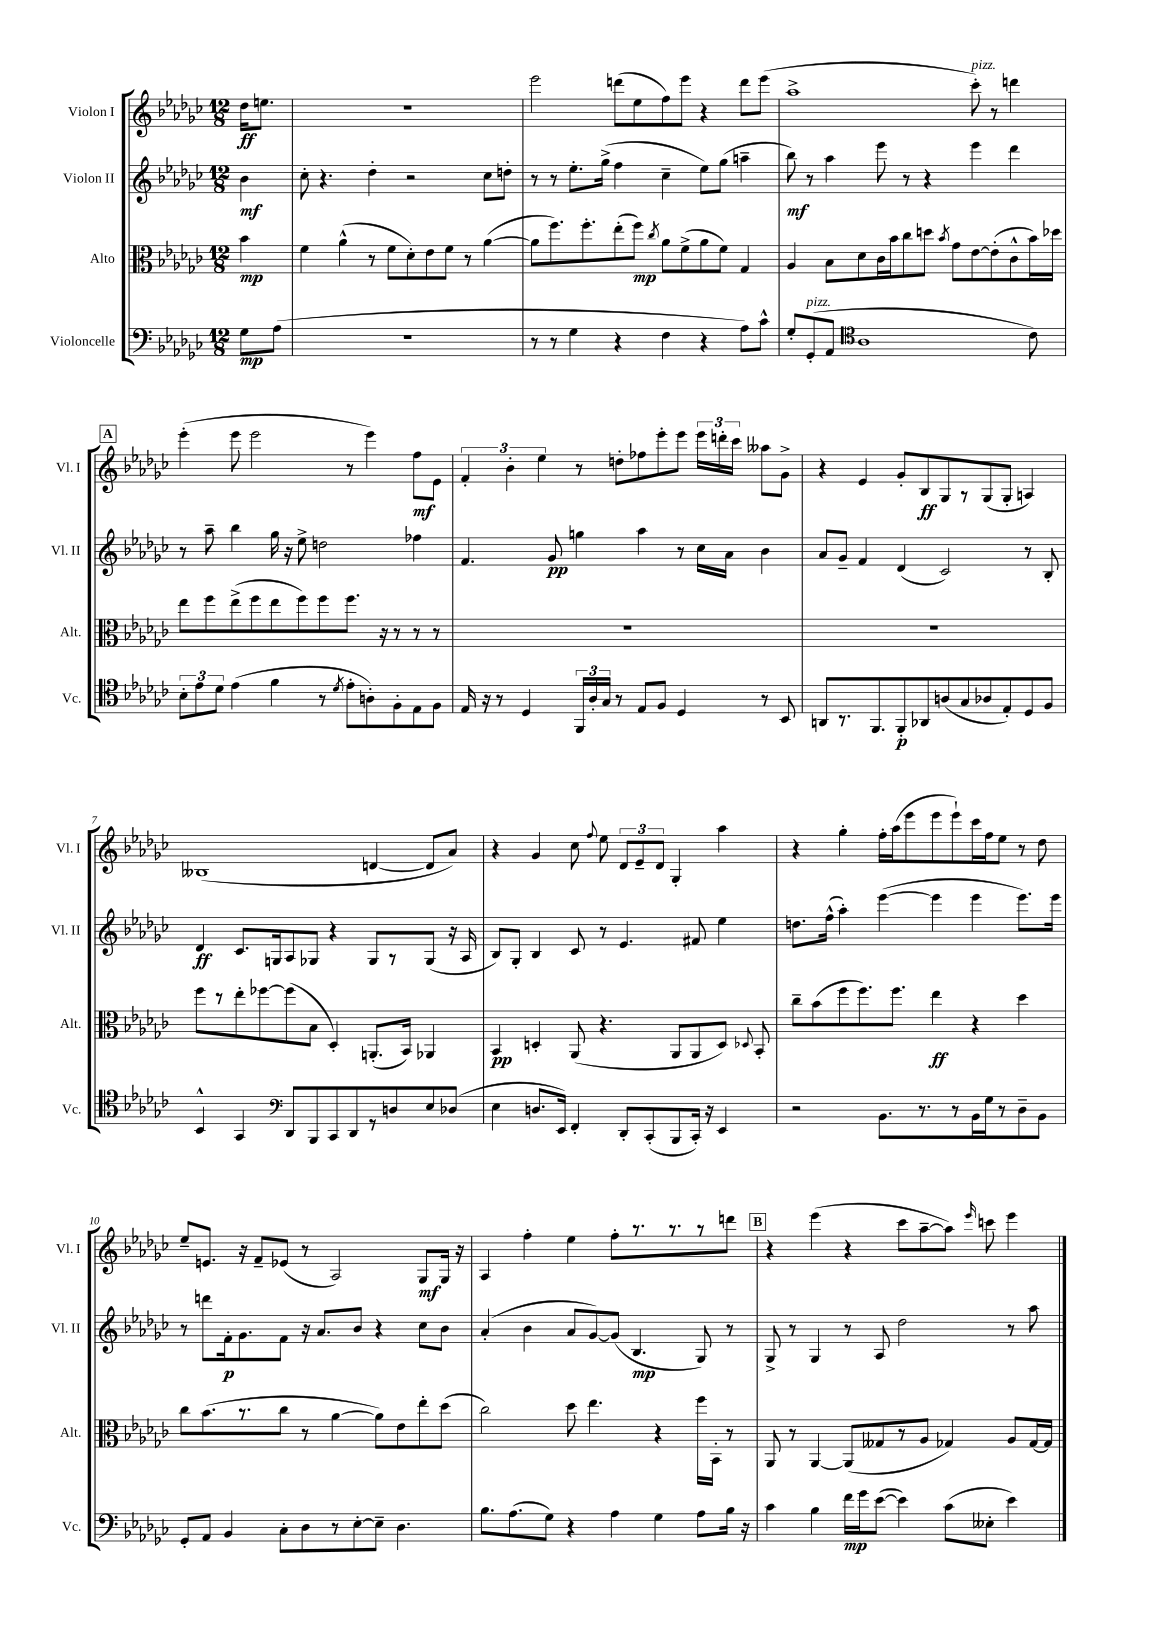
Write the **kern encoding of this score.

**kern	**dynam	**kern	**dynam	**kern	**dynam	**kern	**dynam
*part4	*part4	*part3	*part3	*part2	*part2	*part1	*part1
*staff4	*staff4	*staff3	*staff3	*staff2	*staff2	*staff1	*staff1
*I"Violoncelle	*	*I"Alto	*	*I"Violon II	*	*I"Violon I	*
*I'Vc.	*	*I'Alt.	*	*I'Vl. II	*	*I'Vl. I	*
*clefF4	*	*clefC3	*	*clefG2	*	*clefG2	*
*k[b-e-a-d-g-c-]	*	*k[b-e-a-d-g-c-]	*	*k[b-e-a-d-g-c-]	*	*k[b-e-a-d-g-c-]	*
*M12/8	*	*M12/8	*	*M12/8	*	*M12/8	*
=	=	=	=	=	=	=	=
8G-\L	mp	4b-\	mp	4b-\	mf	16dd-\KL	ff
.	.	.	.	.	.	8.een\J	.
(8A-\J	.	.	.	.	.	.	.
=1	=1	=1	=1	=1	=1	=1	=1
1.r	.	4f\	.	8cc-'\	.	1.r	.
.	.	.	.	4.r	.	.	.
.	.	(4a-^^\	.	.	.	.	.
.	.	8r	.	4dd-'\	.	.	.
.	.	8f\L	.	.	.	.	.
.	.	8d-'\)	.	2r	.	.	.
.	.	8e-\	.	.	.	.	.
.	.	8f\J	.	.	.	.	.
.	.	8r	.	.	.	.	.
.	.	([4a-\	.	8cc-\L	.	.	.
.	.	.	.	8ddn'\J	.	.	.
=2	=2	=2	=2	=2	=2	=2	=2
8r	.	8a-\L]	.	8r	.	2eee-\	.
8r	.	8.ff\)	.	8r	.	.	.
4G-\	.	.	.	8.ee-'\L	.	.	.
.	.	8.ff'\	.	.	.	.	.
.	.	.	.	(16gg-^\Jk	.	.	.
4r	.	(8ee-'\	.	4ff\	.	(8dddn\L	.
.	.	8ff\J)	mp	.	.	8ee-\	.
.	.	8qcc-/	.	.	.	.	.
4F\	.	8a-\L	.	4cc-~\	.	8ff\)	.
.	.	(8f^\	.	.	.	8eee-\J	.
4r	.	8a-\	.	8ee-\L)	.	4r	.
.	.	8f\J)	.	(8gg-\J	.	.	.
8A-\L)	.	4G-/	.	4aan~\	.	8ddd\L	.
8c-^^\J	.	.	.	.	.	(8eee-\J	.
=3	=3	=3	=3	=3	=3	=3	=3
8G-'/L	.	4A-/	.	8bb-\)	mf	1aa-^	.
!LO:TX:a:i:t=pizz.	!	!	!	!	!	!	!
(8GG-'/	.	.	.	8r	.	.	.
8AA-/J	.	8B-\L	.	4aa-\	.	.	.
*clefC4	*	*	*	*	*	*	*
1A-	.	8d-\	.	.	.	.	.
.	.	16c-\L	.	8eee-\	.	.	.
.	.	16b-\J	.	.	.	.	.
.	.	8cc-\	.	8r	.	.	.
.	.	8ddn\J	.	4r	.	.	.
.	.	8qb-/	.	.	.	.	.
.	.	8g-\L	.	.	.	.	.
!	!	!	!	!	!	!LO:TX:a:i:t=pizz.	!
.	.	[8e-\	.	4eee-\	.	8ccc-'\)	.
.	.	(8e-'\]	.	.	.	8r	.
.	.	8c-^^\	.	4ddd-\	.	4dddn\	.
8c-\)	.	16b-\L)	.	.	.	.	.
.	.	16dd-X\JJ	.	.	.	.	.
!!LO:LB:g=z
!!LO:REH:place=s1:t=A
=4	=4	=4	=4	=4	=4	=4	=4
12B-'\L	.	8ee-\L	.	8r	.	(4eee-'\	.
12e-\	.	.	.	.	.	.	.
.	.	8ff\	.	8aa-~\	.	.	.
12d-\J	.	.	.	.	.	.	.
(4e-\	.	(8ee-^\	.	4bb-\	.	8eee-\	.
.	.	8ff\	.	.	.	2eee-\	.
4f\	.	8ee-\	.	16gg-\	.	.	.
.	.	.	.	16r	.	.	.
.	.	8ff\)	.	8ee-^\	.	.	.
8r	.	8ff\	.	2ddn\	.	.	.
8qd-/	.	.	.	.	.	.	.
8e-'\L	.	8.ff\J	.	.	.	8r	.
8An'\)	.	.	.	.	.	4eee-\)	.
.	.	16r	.	.	.	.	.
8F'\	.	8r	.	.	.	.	.
8E-\	.	8r	.	4ff-X\	.	8ff\L	mf
8F\J	.	8r	.	.	.	8e-\J	.
=5	=5	=5	=5	=5	=5	=5	=5
16E-/	.	1.r	.	4.f/	.	6f'/	.
16r	.	.	.	.	.	.	.
8r	.	.	.	.	.	.	.
.	.	.	.	.	.	6b-'\	.
4D-/	.	.	.	.	.	.	.
.	.	.	.	.	.	6ee-\	.
.	.	.	.	8g-/	pp	.	.
24FF/LL	.	.	.	4ggn\	.	8r	.
24A-'/	.	.	.	.	.	.	.
24G-/JJ	.	.	.	.	.	.	.
8r	.	.	.	.	.	8ddn'\L	.
8E-/L	.	.	.	4aa-\	.	8ff-X\	.
8F/J	.	.	.	.	.	8eee-'\	.
4D-/	.	.	.	8r	.	8eee-\J	.
.	.	.	.	16cc-\LL	.	24eee-\LL	.
.	.	.	.	.	.	24dddn'\	.
.	.	.	.	16a-\JJ	.	.	.
.	.	.	.	.	.	24ccc-\JJ	.
8r	.	.	.	4b-\	.	8aa--X\L	.
8BB-/	.	.	.	.	.	8g-^\J	.
=6	=6	=6	=6	=6	=6	=6	=6
8AAn/L	.	1.r	.	8a-/L	.	4r	.
8.r	.	.	.	8g-~/J	.	.	.
.	.	.	.	4f/	.	4e-/	.
8.FF/	.	.	.	.	.	.	.
8FF'/	p	.	.	(4d-/	.	8g-'/L	.
8AA-X/	.	.	.	.	.	8B-/	ff
(8An/	.	.	.	2c-/)	.	8G-/	.
8G-/	.	.	.	.	.	8r	.
8A-X/	.	.	.	.	.	(8G-/	.
8E-'/)	.	.	.	.	.	8G-'/J	.
8D-/	.	.	.	8r	.	4An/)	.
8F/J	.	.	.	8B-'/	.	.	.
!!LO:LB:g=z
=7	=7	=7	=7	=7	=7	=7	=7
4BB-^^/	.	8ff\L	.	4d-/	ff	(1B--X	.
.	.	8r	.	.	.	.	.
4GG-/	.	8ee-'\	.	8.c-/L	.	.	.
.	.	[8ff-X\	.	.	.	.	.
.	.	.	.	16Gn/k	.	.	.
*clefF4	*	*	*	*	*	*	*
8DD-/L	.	(8ff-\]	.	8A-/	.	.	.
8BBB-/	.	8B-\J	.	8G-X/J	.	.	.
8CC-/	.	4D-'/)	.	4r	.	.	.
8DD-/	.	.	.	.	.	.	.
8r	.	(8.AAn'/L	.	8G-/L	.	[4dn/	.
8Dn/	.	.	.	8r	.	.	.
.	.	16BB-/Jk)	.	.	.	.	.
8E-/	.	4AA-X/	.	(8G-/J	.	8d/L]	.
(8D-X/J	.	.	.	16r	.	8a-/J)	.
.	.	.	.	16A-/	.	.	.
=8	=8	=8	=8	=8	=8	=8	=8
4E-\	.	4BB-/	pp	8B-/L)	.	4r	.
.	.	.	.	8G-'/J	.	.	.
8.Dn/L	.	4Dn'/	.	4B-/	.	4g-/	.
16EE-/Jk)	.	.	.	.	.	.	.
4FF'/	.	(8AA-/	.	8c-/	.	8cc-\	.
.	.	.	.	.	.	8qqff/	.
.	.	4.r	.	8r	.	8ee-\	.
8DD-'/L	.	.	.	4.e-/	.	12d-/L	.
.	.	.	.	.	.	12e-~/	.
(8CC-'/	.	.	.	.	.	.	.
.	.	.	.	.	.	12d-/J	.
8BBB-/	.	8AA-/L	.	.	.	4G-'/	.
16CC-'/Jk)	.	8AA-/	.	8f#X/	.	.	.
16r	.	.	.	.	.	.	.
4EE-/	.	8D/J)	.	4ee-\	.	4aa-\	.
.	.	8qqD-X/	.	.	.	.	.
.	.	8BB-'/	.	.	.	.	.
=9	=9	=9	=9	=9	=9	=9	=9
2r	.	8cc-~\L	.	8.ddn\L	.	4r	.
.	.	(8b-\	.	.	.	.	.
.	.	.	.	(16ff^^\Jk	.	.	.
.	.	8ff\	.	4aa-'\)	.	4gg-'\	.
.	.	8.ff\)	.	.	.	.	.
8.BB-\L	.	.	.	([4eee-\	.	16ff'\LL	.
.	.	8.ff\J	.	.	.	(16aa-\J	.
.	.	.	.	.	.	8eee-\	.
8.r	.	.	.	.	.	.	.
.	.	4ee-\	ff	4eee-\]	.	8eee-\	.
8r	.	.	.	.	.	8eee-`\)	.
16BB-\L	.	4r	.	4eee-\	.	16ccc-\L	.
16G-\J	.	.	.	.	.	16ff\J	.
8r	.	.	.	.	.	8ee-\J	.
8D-~\	.	4dd-\	.	8.eee-\L)	.	8r	.
8BB-\J	.	.	.	.	.	8dd-\	.
.	.	.	.	16eee-\Jk	.	.	.
!!LO:LB:g=z
=10	=10	=10	=10	=10	=10	=10	=10
8GG-'/L	.	8cc-\L	.	8r	.	8ee-~/L	.
8AA-/J	.	(8.b-\	.	8dddn\L	.	8.en/J	.
4BB-/	.	.	.	16f'\k	p	.	.
.	.	8.r	.	8.g-\	.	16r	.
.	.	.	.	.	.	8f~/L	.
8C-'\L	.	8cc-\J	.	8f\J	.	(8e-X/J	.
8D-\	.	8r	.	16r	.	8r	.
.	.	.	.	8.a-/L	.	.	.
8r	.	[4a-\	.	.	.	2A-/)	.
[8E-'\	.	.	.	8b-/J	.	.	.
8E-~\J]	.	8a-\L])	.	4r	.	.	.
4.D-\	.	8e-\	.	.	.	.	.
.	.	8ee-'\	.	8cc-\L	.	8G-/L	mf
.	.	(8dd-\J	.	8b-\J	.	16G-/Jk	.
.	.	.	.	.	.	16r	.
=11	=11	=11	=11	=11	=11	=11	=11
8.B-\L	.	2cc-\)	.	(4a-'/	.	4A-/	.
(8.A-\	.	.	.	.	.	.	.
.	.	.	.	4b-\	.	4ff'\	.
8G-\J)	.	.	.	.	.	.	.
4r	.	8dd-\	.	8a-/L	.	4ee-\	.
.	.	4.ee-\	.	[8g-/)	.	.	.
4A-\	.	.	.	(8g-/J]	.	8ff'\L	.
.	.	.	.	4.B-/	mp	8.r	.
4G-\	.	4r	.	.	.	.	.
.	.	.	.	.	.	8.r	.
8A-\L	.	16ff\LL	.	8G-/)	.	8r	.
.	.	16BB-'\JJ	.	.	.	.	.
16B-\Jk	.	8r	.	8r	.	8dddn\J	.
16r	.	.	.	.	.	.	.
!!LO:REH:place=s1:t=B
=12	=12	=12	=12	=12	=12	=12	=12
4c-\	.	8AA-/	.	8G-^/	.	4r	.
.	.	8r	.	8r	.	.	.
4B-\	.	[4AA-/	.	4G-/	.	(4eee-\	.
16f\LL	mp	(8AA-/L]	.	8r	.	4r	.
16g-\J	.	.	.	.	.	.	.
([8e-\J	.	8G--X/	.	8A-/	.	.	.
4e-\])	.	8r	.	2dd-\	.	8ccc-\L	.
.	.	8A-/J	.	.	.	[8aa-~\	.
(8c-\L	.	4G-X/)	.	.	.	8aa-\J])	.
.	.	.	.	.	.	16qqeee-/	.
8E--X'\J	.	.	.	.	.	8cccn\	.
4e-\)	.	8A-/L	.	8r	.	4eee-\	.
.	.	[16G-/L	.	8aa-\	.	.	.
.	.	16G-/JJ]	.	.	.	.	.
==	==	==	==	==	==	==	==
*-	*-	*-	*-	*-	*-	*-	*-
